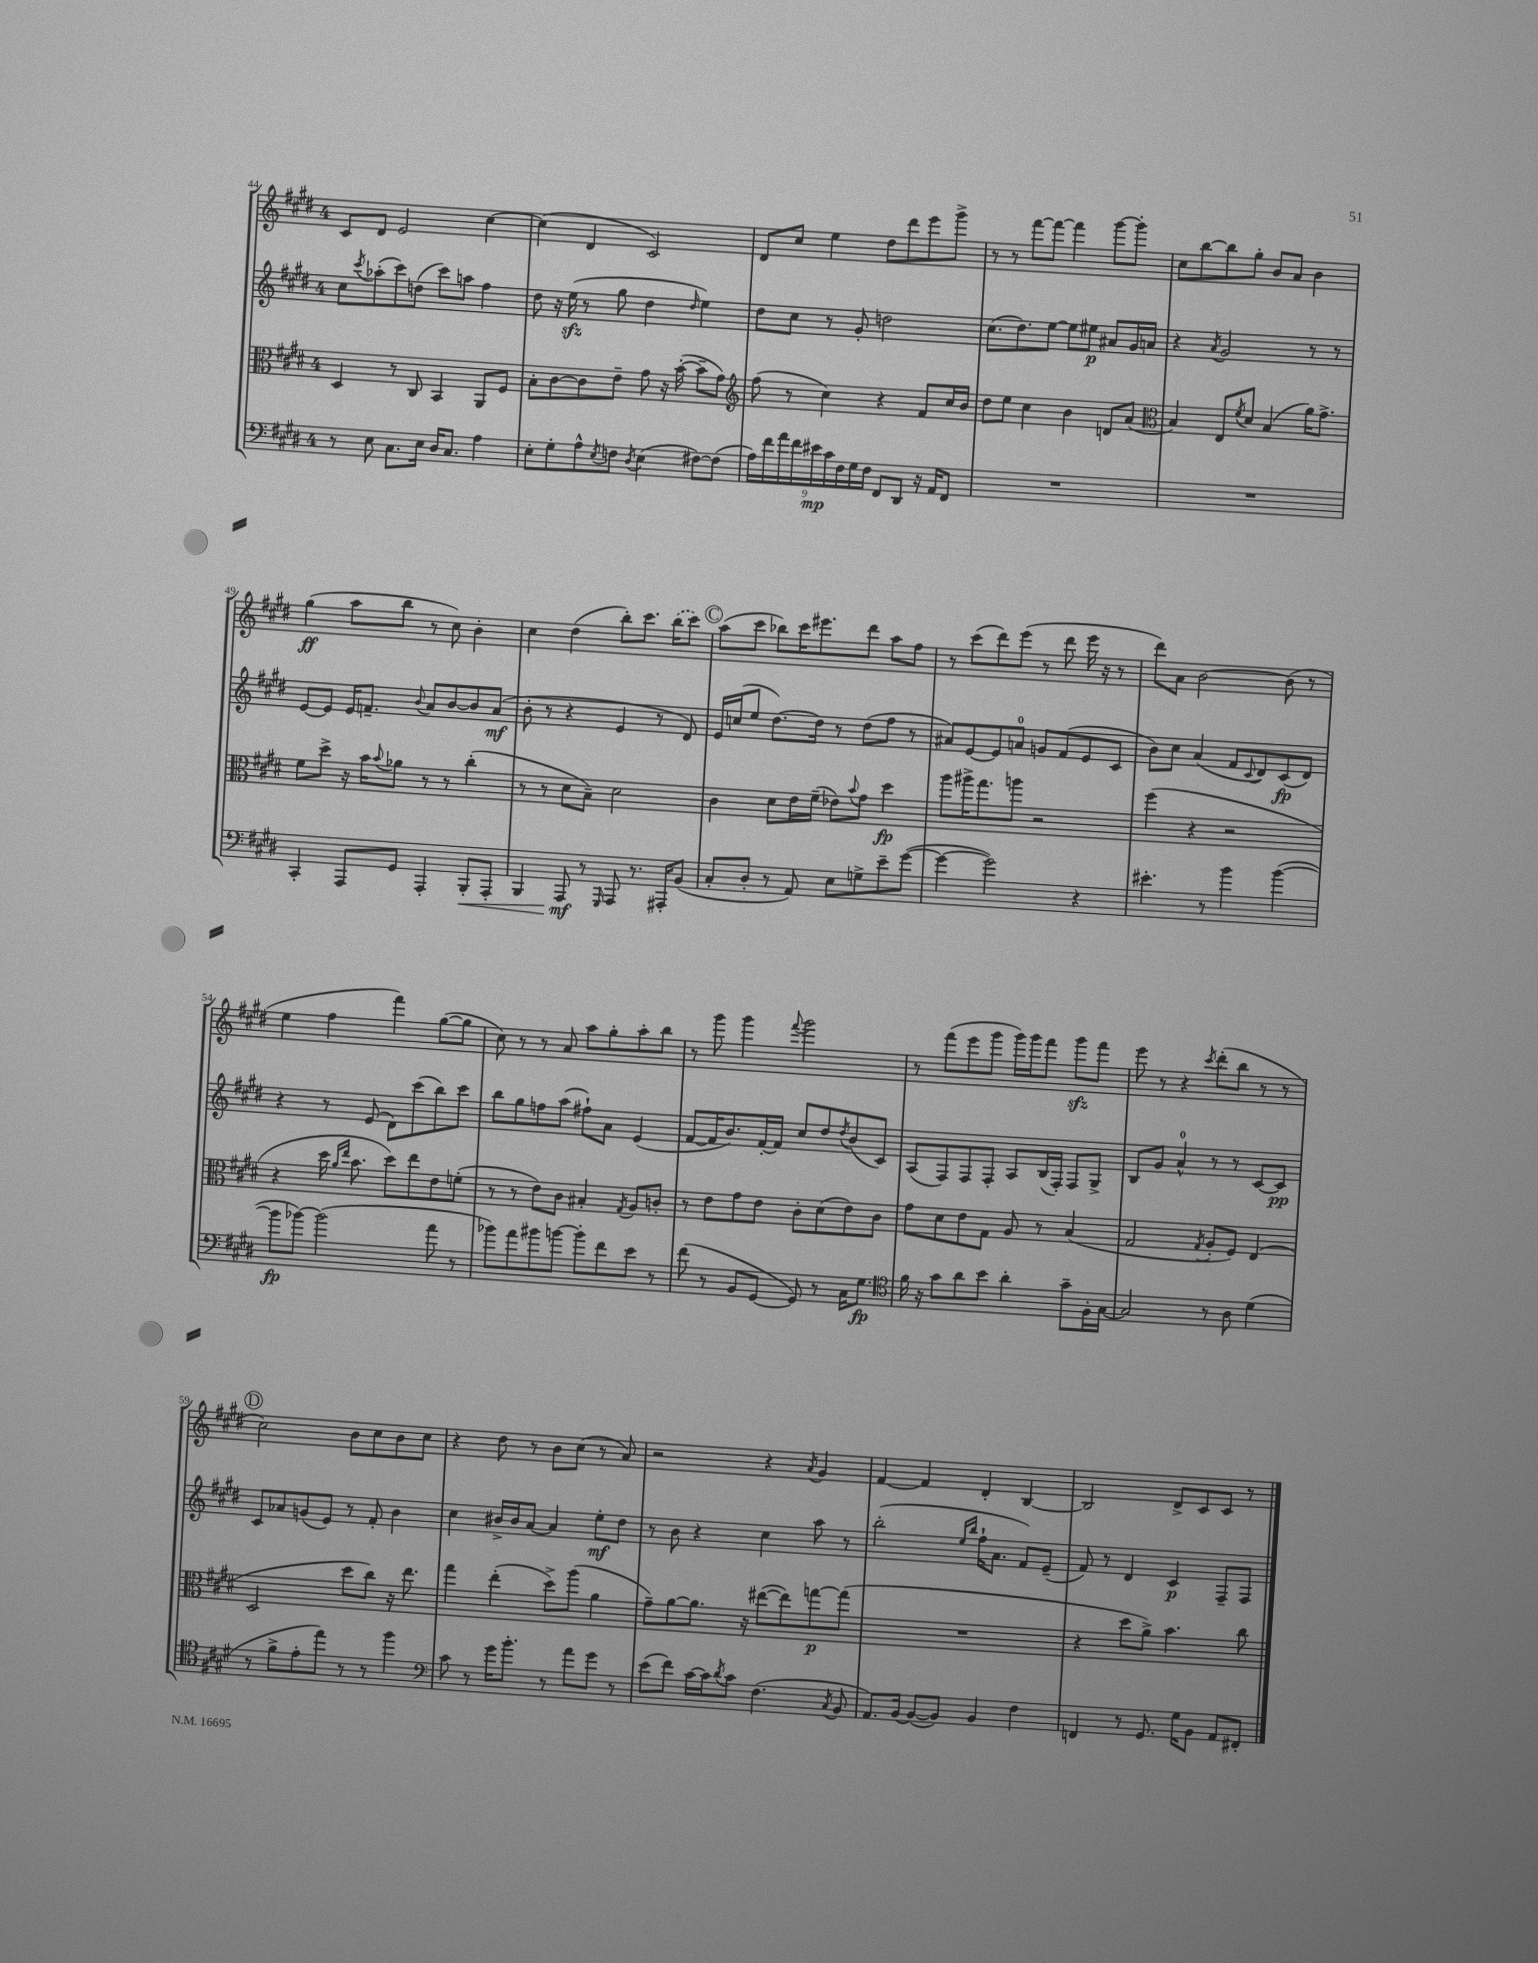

**kern	**kern	**kern	**kern
*staff4	*staff3	*staff2	*staff1
*clefF4	*clefC3	*clefG2	*clefG2
*k[f#c#g#d#]	*k[f#c#g#d#]	*k[f#c#g#d#]	*k[f#c#g#d#]
*M4/4	*M4/4	*M4/4	*M4/4
8r	4D#	8cc#	8c#
.	.	8qccc#	.
8E	.	(8aa-'	8d#
8.C#	8r	8ccc#)	2e
.	8C#	(8dd	.
16E	.	.	.
16D#	4BB	8ccc#)	.
8.C#	.	.	.
.	.	8aa	.
4A	8AA	4ff#	[4cc#
.	8F#	.	.
=	=	=	=
8E'	8B'	8dd#	(4cc#]
8G#'	[8c#	16r	.
.	.	(16ee	.
8A^^	8c#]	8r	4d#
8qE	.	.	.
8F	8e~	8gg#	.
8qD#	.	.	.
(4E	8g#	4dd#	2c#)
.	16r	.	.
.	([16b'	.	.
.	.	16qqdd#	.
[8F#)	8b~]	4ee)	.
(8F#]	8g#)	.	.
=	=	=	=
*	*clefG2	*	*
18A)	(8ff#	8dd#	8d#
18f#	.	.	.
18a	.	.	.
.	8r	8cc#	8cc#
18f#	.	.	.
18e#	.	.	.
.	4cc#)	8r	4ee
18c#	.	.	.
18F#	.	.	.
.	.	8g#'	.
18G#	.	.	.
18F#	.	.	.
8FF#	4r	2dd	8dd#
8DD#	.	.	8ddd#
16r	8f#	.	8eee
16AA	.	.	.
8FF#	16cc#	.	8ggg#^
.	16b	.	.
=	=	=	=
1r	8dd#	(8.cc#	8r
.	8ee	.	8r
.	.	8.dd#)	.
.	4cc#	.	[8fff#
.	.	[8ee	8fff#_
.	4b	8ee]	4fff#]
.	.	8ee#	.
.	8d	8a#	[8ggg#
.	(8a	16g#	8ggg#']
.	.	16a	.
=	=	=	=
*	*clefC3	*	*
1r	4B)	4r	8cc#
.	.	.	[8bb
.	.	8qa	.
.	8E	2g#	8bb]
.	8qf#	.	.
.	8d#	.	8gg#'
.	(4B	.	8b
.	.	.	8a
.	16a)	8r	4b
.	8.g#^	.	.
.	.	8r	.
=	=	=	=
4CC#'	8f#	[8e	(4gg#
.	8dd#^	8e]	.
8AAA	16r	16e	8aa
.	16b	8.f~	.
.	8qqb	.	.
8GG#	8a-	.	8bb
.	.	8qqb	.
4AAA'	8r	8a	8r
.	8r	[8b	8cc#)
8BBB'	(4cc#'	8b]	4b'
8AAA'	.	(8a	.
=	=	=	=
4BBB	8r	8b'	4cc#
.	8r	8r	.
8AAA	8d#	4r	(4dd#
8r	8B~)	.	.
16qqGGG#	.	.	.
8AAA	2d#	4e	8bb')
8.r	.	.	8.ccc#
.	.	8r	.
16AAA#'	.	.	(16bb
(8BB	.	8d#)	8ccc#)
=	=	=	=
8C#'	4c#	16e	(8aa
.	.	(16cc	.
8D#'	.	8ee	8ccc#
8r	8d#	[8.dd#)	8bb-)
8AA)	16e	.	16ccc#
.	(16f#~	16dd#]	8.eee#
8E	8e-)	8r	.
.	8qqb	.	.
8G^	8g#	(8dd#	8ddd#
8e~	4dd#	8ff#	8aa
([8g#	.	8r	8ff#
=	=	=	=
4g#_	8aa	8a#)	8r
.	16aa#^	[8e	(8ccc#
.	8.gg#	.	.
2g#])	.	8e]	8ddd#)
.	8aa	8a	(8eee
.	2r	8g	8r
.	.	(8f#	8ddd#
4r	.	8e	16eee
.	.	.	16r
.	.	8c#	8r
=	=	=	=
4.e#'	(4ff#	8b)	8ddd#)
.	.	8cc#	8a
.	4r	(4a	[2b
8r	.	.	.
4b	2r	8f#	.
.	.	8qqc#	.
.	.	8d#)	.
([4b	.	(8c#	(8b]
.	.	8d#)	8r
=	=	=	=
8b]	4r	4r	4ee
[8b-)	.	.	.
(2b-]	16dd#	8r	4ff#
.	16qqa	.	.
.	16qqee	.	.
.	8.b	.	.
.	.	(8e	.
.	8dd#)	8d#)	4fff#)
.	8ee	(8ccc#	.
8a	8e	8bb)	([8gg#
8r	(8f'	8ccc#	8gg#]
=	=	=	=
8b-)	8r	8bb	8cc#)
8a	8r	8gg#	8r
8b#	8e)	8ff	8r
[8b	8c#	(8aa	8a
8b']	4B#'	8ff#`)	8aa
8f#	.	8a	8gg#'
.	8qG#	.	.
8e	8A	(4e	8aa'
8r	8c'	.	8bb
=	=	=	=
(8f#	8r	[8f#	8r
8r	8e	16f#]	8ggg#
.	.	8.b)	.
8BB	8g#	.	4ggg#
[8GG#	8e	[16f#'	.
.	.	16f#]	.
.	.	.	8qqfff#
8GG#])	8c#'	8cc#	2ggg#
8r	(8d#	8dd#	.
.	.	8qdd#	.
16C#	8e)	(8b	.
8.G#	.	.	.
.	8c#	8c#)	.
=	=	=	=
*clefC4	*	*	*
16f#	8g#	(8A	8r
16r	.	.	.
8g#	8d#	8F#)	(8fff#
8a	8e	8F#	8eee
8b	8G#	8F#'	8ggg#
4a'	8A	8A	16ggg#)
.	.	.	16ggg#
.	8r	(16B	8fff#
.	.	16F#')	.
8g#~	(4B	8F#	8ggg#
16F#'	.	8G#^	8fff#
[16G#	.	.	.
=	=	=	=
2G#]	2G#	8B	8eee
.	.	8g#	8r
.	.	4a^^	4r
.	8qG#	.	8qccc#
8r	8A'	8r	(8ddd#'
8A	8F#)	8r	8bb
(4d#	(4E	[8c#	8r
.	.	8c#]	8r
=	=	=	=
8r	2D#	8c#	2cc#)
8f#^	.	8a-	.
8e'	.	(8g	.
8ee)	.	8e)	.
8r	8dd#	8r	8b
8r	8cc#)	8f#'	8cc#
4ff#	16r	4b	8b
.	8.ee	.	.
.	.	.	8cc#
=	=	=	=
*clefF4	*	*	*
8c#	4gg#	4cc#	4r
8r	.	.	.
16g#	(4ee'	16b#^	8dd#
8.b'	.	16b#	.
.	.	[8a	8r
8r	8dd#^)	4a]	8b
8a	(8aa	.	(8cc#
8g#	4a	8ee'	8r
8r	.	8dd#	8a)
=	=	=	=
(8e	8g#~)	8r	2r
8f#)	[8a	8b	.
[16c#	8.a]	4r	.
16c#]	.	.	.
8qd#	.	.	.
8c#	.	.	.
.	16r	.	.
(4.F#	([8ee#	4cc#	4r
.	8ee#])	.	.
.	.	.	8qa
.	[8gg	8aa	4g#
8qC#	.	.	.
8BB	(8gg]	8r	.
=	=	=	=
8.AA)	1r	(2bb'	[4f#
[16BB	.	.	.
(8BB_	.	.	4f#]
8BB])	.	.	.
.	.	16qqee	.
.	.	16qqbb	.
4BB	.	16ff#`	4d#'
.	.	8.a	.
4F#	.	8f#)	[4B
.	.	(8e~	.
=	=	=	=
4FF	4r	8f#)	2B]
.	.	8r	.
8r	8dd#	4d#	.
8.GG#	8a^)	.	.
.	4.b	4c#	8d#^
16G#	.	.	.
8BB	.	.	8c#
8AA	.	8F#~	8c#
8FF#'	8cc#	8F#	8r
==	==	==	==
*-	*-	*-	*-
